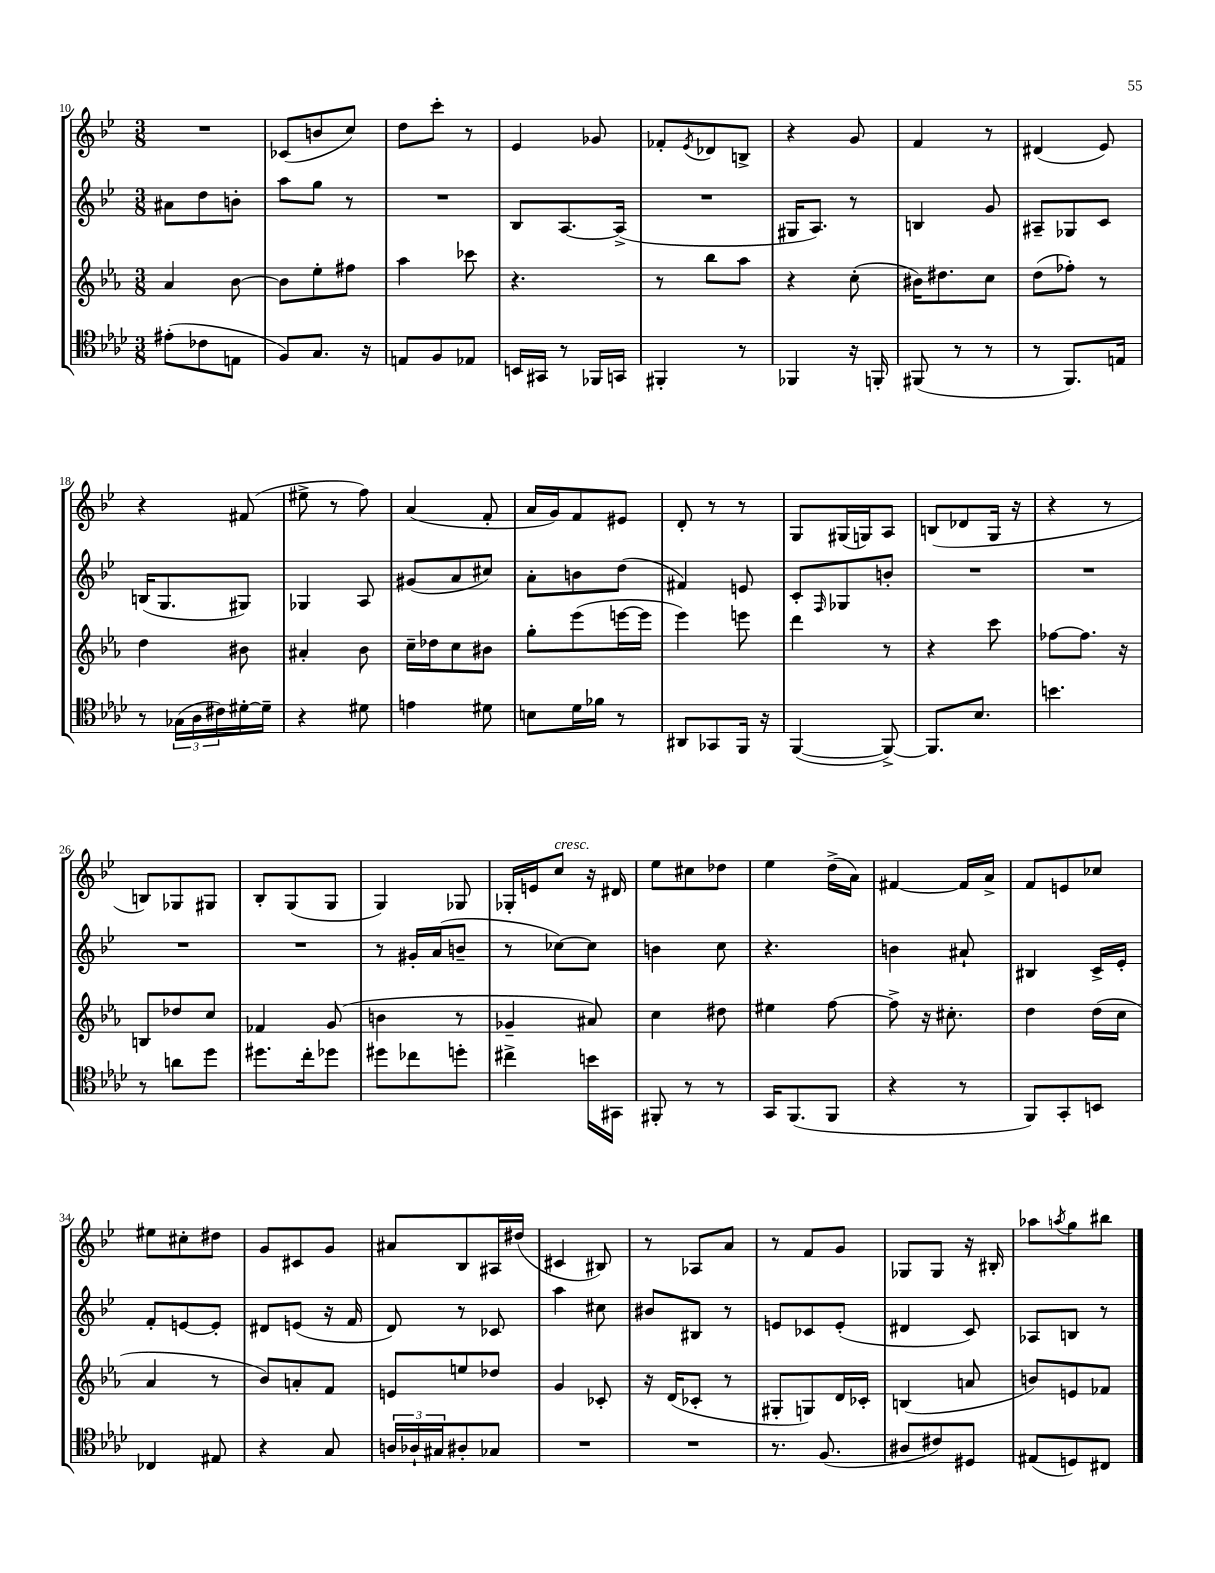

**kern	**kern	**kern	**kern
*part4	*part3	*part2	*part1
*staff4	*staff3	*staff2	*staff1
*clefC4	*clefG2	*clefG2	*clefG2
*k[b-e-a-d-]	*k[b-e-a-]	*k[b-e-]	*k[b-e-]
*M3/8	*M3/8	*M3/8	*M3/8
=10	=10	=10	=10
(8e#X'\L	4a-/	8a#X\L	4.r
8c-X\	.	8dd\	.
8En\J	[8b-\	8bn'\J	.
=11	=11	=11	=11
8F/L)	8b-\L]	8aa\L	(8c-X/L
8.G/J	8ee-'\	8gg\J	8bn/
.	8ff#X\J	8r	8cc/J)
16r	.	.	.
=12	=12	=12	=12
8En/L	4aa-\	4.r	8dd\L
8F/	.	.	8ccc'\J
8E-X/J	8ccc-X\	.	8r
=13	=13	=13	=13
16BBn/LL	4.r	8B-/L	4e-/
16GG#X/JJ	.	.	.
8r	.	[8.A/	.
16FF-X/LL	.	.	8g-X/
16GGn/JJ	.	(16A^/Jk]	.
=14	=14	=14	=14
4FF#X'/	8r	4.r	8f-X'/L
.	.	.	8qe-/
.	8bb-\L	.	8d-X/
8r	8aa-\J	.	8Bn^/J
=15	=15	=15	=15
4FF-X/	4r	16G#X/KL	4r
.	.	8.A/J)	.
16r	(8cc'\	8r	8g/
16FFn'/	.	.	.
=16	=16	=16	=16
(8FF#X/	16b#X\KL)	4Bn/	4f/
.	8.dd#X\	.	.
8r	.	.	.
8r	8cc\J	8g/	8r
=17	=17	=17	=17
8r	(8dd\L	8A#X~/L	(4d#X/
8.FF/L)	8ff-X'\J)	8G-X/	.
.	8r	8c/J	8e-/)
16En/Jk	.	.	.
!!LO:LB:g=z
=18	=18	=18	=18
8r	4dd\	(16Bn/KL	4r
.	.	8.G/	.
(24G-X\LL	.	.	.
24A-\	.	.	.
24c#X\)	.	.	.
[16d#X'\	8b#X\	8G#X/J)	(8f#X/
16d#~\JJ]	.	.	.
=19	=19	=19	=19
4r	4a#X'/	4G-X/	8ee#X^\
.	.	.	8r
8d#X\	8b-\	8A/	8ff\)
=20	=20	=20	=20
4en\	16cc~\LL	(8g#X/L	(4a/
.	16dd-X\J	.	.
.	8cc\	8a/	.
8d#X\	8b#X\J	8cc#X/J)	8f'/
=21	=21	=21	=21
8Bn\L	8gg'\L	8a'\L	16a/LL
.	.	.	16g/J)
16d-\L	(8eee-\	8bn\	8f/
16f-X\JJ	.	.	.
8r	[16eeen\L	(8dd\J	8e#X/J
.	16eee\JJ]	.	.
=22	=22	=22	=22
8AA#X/L	4eee-\)	4f#X/)	8d'/
8GG-X/	.	.	8r
16FF/Jk	8eeen\	8en/	8r
16r	.	.	.
=23	=23	=23	=23
([4FF/	4ddd\	8c'/L	8G/L
.	.	16qqF/	.
.	.	8G-X/	(16G#X/L
.	.	.	16Gn/J)
8FF^/_)	8r	8bn'/J	8A/J
=24	=24	=24	=24
8.FF/L]	4r	4.r	(8Bn/L
.	.	.	8d-X/
8.B-/J	.	.	.
.	8ccc\	.	16G/Jk
.	.	.	16r
=25	=25	=25	=25
4.bn\	[8ff-X\L	4.r	4r
.	8.ff-\J]	.	.
.	.	.	8r
.	16r	.	.
!!LO:LB:g=z
=26	=26	=26	=26
8r	8Bn/L	4.r	8Bn/L)
8an\L	8dd-X/	.	8G-X/
8dd-\J	8cc/J	.	8G#X/J
=27	=27	=27	=27
8.dd#X\L	4f-X/	4.r	8B-'/L
.	.	.	(8G/
16cc'\k	.	.	.
8dd-X\J	(8g/	.	8G/J
=28	=28	=28	=28
8dd#X\L	4bn\	8r	4G/)
8cc-X\	.	16g#X'/LL	.
.	.	(16a/J	.
8ddn'\J	8r	8bn~/J	8G-X/
=29	=29	=29	=29
4cc#X^\	4g-X~/	8r	16G-X'/LL
.	.	.	16en/J
!	!	!	!LO:TX:a:i:t=cresc.
.	.	[8cc-X\L)	8cc/J
16bn\LL	8a#X/)	8cc-\J]	16r
16GG#X\JJ	.	.	16d#X/
=30	=30	=30	=30
8FF#X'/	4cc\	4bn\	8ee-\L
8r	.	.	8cc#X\
8r	8dd#X\	8cc\	8dd-X\J
=31	=31	=31	=31
16GG/KL	4ee#X\	4.r	4ee-\
(8.FF/	.	.	.
8FF/J	[8ff\	.	(16dd^\LL
.	.	.	16a\JJ)
=32	=32	=32	=32
4r	8ff^\]	4bn\	[4f#X/
.	16r	.	.
.	8.cc#X'\	.	.
8r	.	8a#X`/	16f#/LL]
.	.	.	16a^/JJ
=33	=33	=33	=33
8FF/L)	4dd\	4B#X/	8f/L
8GG'/	.	.	8en/
8BBn/J	(16dd\LL	16c^/LL	8cc-X/J
.	16cc\JJ	16e-'/JJ	.
!!LO:LB:g=z
=34	=34	=34	=34
4C-X/	4a-/	8f'/L	8ee#X\L
.	.	[8en/	8cc#X'\
8E#X/	8r	8e'/J]	8dd#X\J
=35	=35	=35	=35
4r	8b-/L)	8d#X/L	8g/L
.	8an'/	(8en/J	8c#X/
8G/	8f/J	16r	8g/J
.	.	16f/	.
=36	=36	=36	=36
24An/LL	8en/L	8d/)	8a#X/L
24A-X`/	.	.	.
24G#X/J	.	.	.
8A#X'/	8een/	8r	8B-/
8G-X/J	8dd-X/J	8c-X/	16A#X/L
.	.	.	(16dd#X/JJ
=37	=37	=37	=37
4.r	4g/	4aa\	4c#X/
.	8c-X'/	8cc#X\	8B#X/)
=38	=38	=38	=38
4.r	16r	8b#X/L	8r
.	(16d/KL	.	.
.	8c-X'/J	8B#X/J	8A-X/L
.	8r	8r	8a/J
=39	=39	=39	=39
8.r	8G#X'/L	8en/L	8r
.	8Gn/)	8c-X/	8f/L
(8.F/	.	.	.
.	16d/L	(8e'/J	8g/J
.	16c-X'/JJ	.	.
=40	=40	=40	=40
8A#X/L	(4Bn/	4d#X/	8G-X/L
8c#X/)	.	.	8G-/J
8D#X/J	8an/	8c/)	16r
.	.	.	16B#X'/
=41	=41	=41	=41
(8E#X/L	8bn/L)	8A-X/L	8aa-X\L
.	.	.	8qaan/
8Dn/)	8en/	8Bn/J	8gg\
8C#X/J	8f-X/J	8r	8bb#X\J
==	==	==	==
*-	*-	*-	*-
